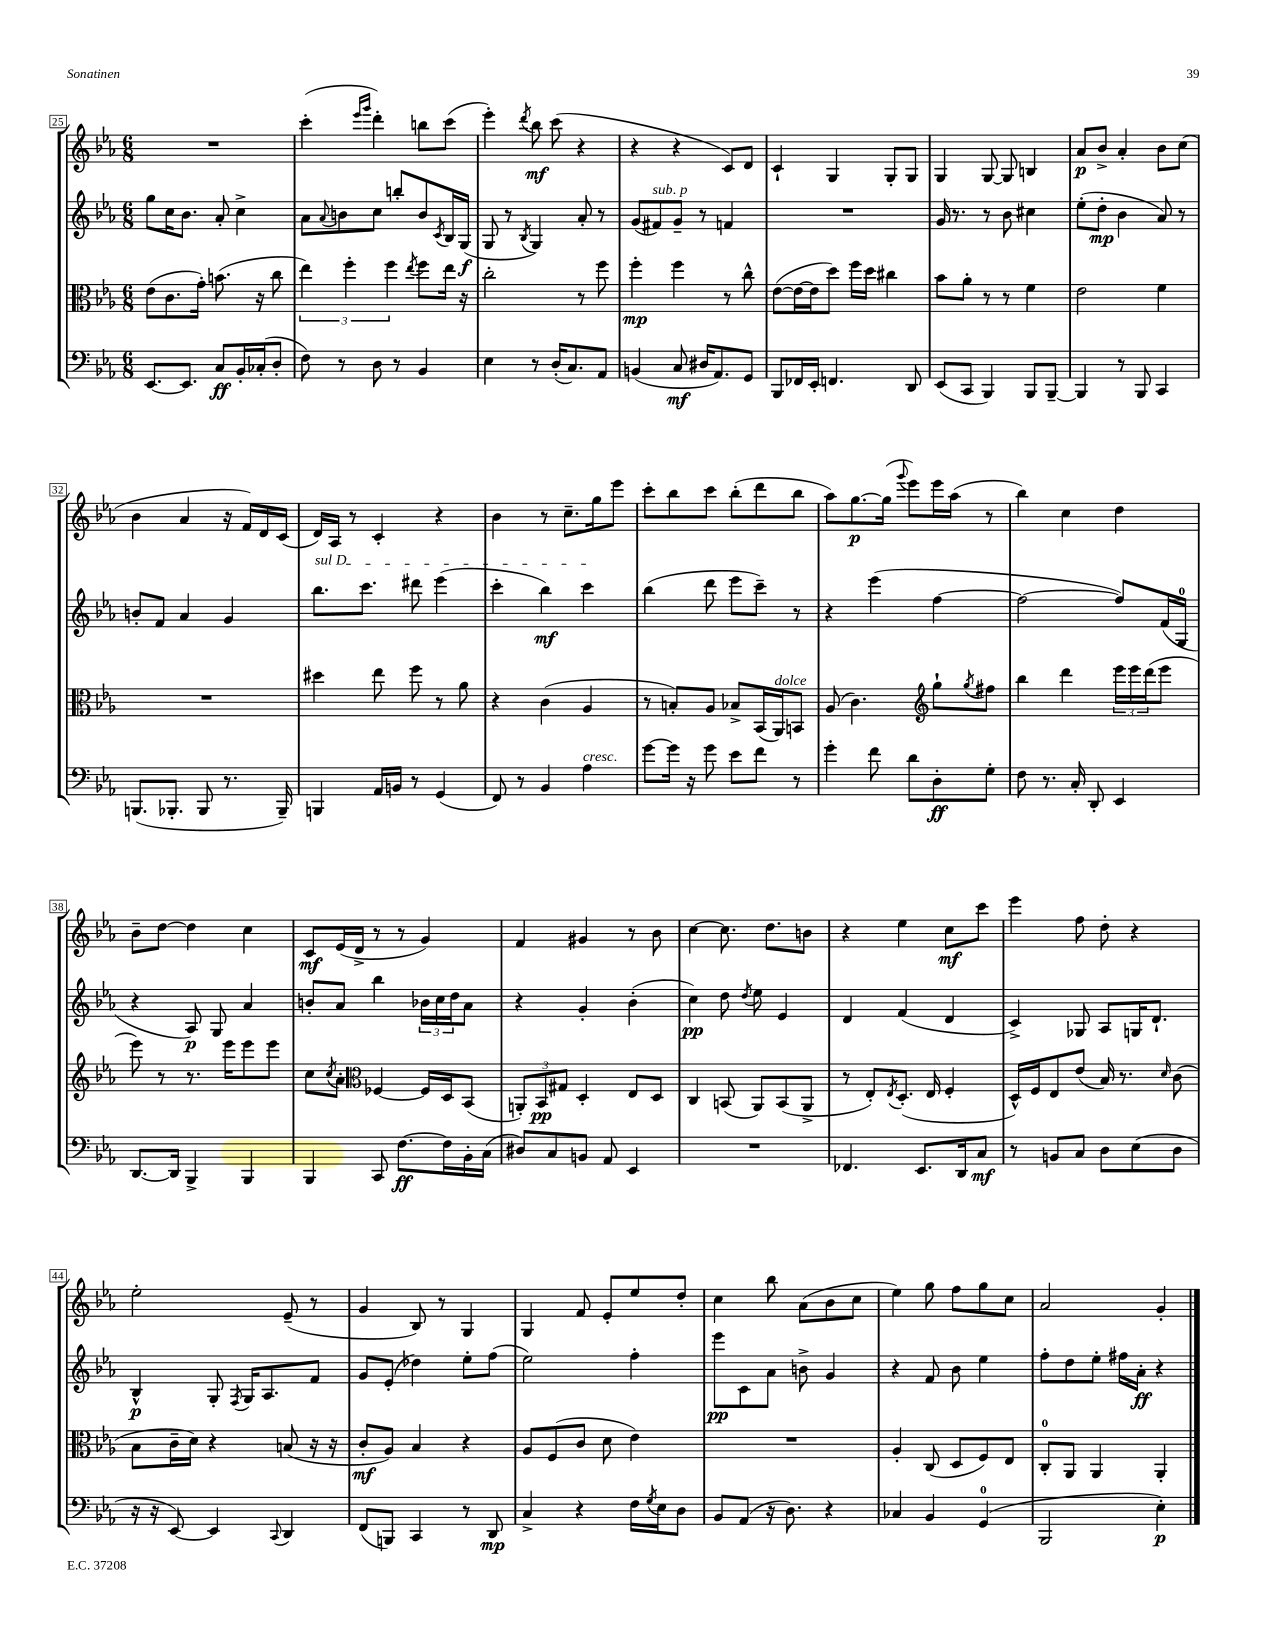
<<
\new StaffGroup <<
\new Staff = "s0" {
    \clef treble \key ees \major \numericTimeSignature \time 6/8
    R2. |
    c'''4-.( \grace { ees'''16 g'''16 } d'''4-.) b''8 c'''8( |
    ees'''4-.) \acciaccatura { d'''8 } bes''8\mf c'''8( r4 |
    r4 r4 c'8) d'8 |
    c'4-! g4 g8-. g8 |
    g4 g8~ g8 b4 |
    aes'8\p bes'8-> aes'4-. bes'8 c''8( |
    bes'4 aes'4 r16 f'16) d'16 c'16( |
    d'16) aes16 r8 c'4-. r4 |
    bes'4 r8 c''8.-- g''16 ees'''8 |
    c'''8-. bes''8 c'''8 bes''8-.( d'''8 bes''8 |
    aes''8) g''8.~\p g''16( \appoggiatura { g'''8 } ees'''8) ees'''16 aes''16( r8 |
    bes''4) c''4 d''4 |
    bes'8-- d''8~ d''4 c''4 |
    c'8\mf ees'16( d'16-> r8 r8 g'4) |
    f'4 gis'4 r8 bes'8 |
    c''4~ c''8. d''8. b'8 |
    r4 ees''4 c''8\mf c'''8 |
    ees'''4 f''8 d''8-. r4 |
    ees''2-. ees'8--( r8 |
    g'4 bes8) r8 g4 |
    g4 f'8 ees'8-. ees''8 d''8-. |
    c''4 bes''8 aes'8( bes'8 c''8 |
    ees''4) g''8 f''8 g''8 c''8 |
    aes'2 g'4-. \bar "|." |
}
\new Staff = "s1" {
    \clef treble \key ees \major \numericTimeSignature \time 6/8
    g''8 c''16 bes'8. aes'8-. c''4-> |
    aes'8 \appoggiatura { aes'8 } b'8 c''8 b''8-. b'8 \acciaccatura { c'8 } bes16 g16\f( |
    g8 r8 \acciaccatura { bes8 } g4) aes'8-. r8 |
    g'8( fis'8^\markup { \italic "sub. p" }) g'8-- r8 f'4 |
    R2. |
    g'16 r8. r8 bes'8 cis''4 |
    ees''8-.( d''8-.\mp bes'4 aes'8) r8 |
    b'8-. f'8 aes'4 g'4 |
    \once \override TextSpanner.bound-details.left.text = \markup { \italic "sul D" } bes''8.\startTextSpan c'''8. dis'''8 ees'''4( |
    c'''4-. bes''4\mf) c'''4\stopTextSpan |
    bes''4( d'''8 ees'''8 c'''8--) r8 |
    r4 ees'''4( f''4~ |
    f''2~ f''8) f'16( g16-0 |
    r4 aes8\p) g8 aes'4 |
    b'8-. aes'8 bes''4 \tuplet 3/2 { bes'16 c''16 d''16 } aes'8 |
    r4 g'4-. bes'4-.( |
    c''4\pp) d''8 \acciaccatura { d''8 } ees''8 ees'4 |
    d'4 f'4( d'4 |
    c'4->) ges8 aes8 g16 d'8.-! |
    bes4-^\p g8-. \acciaccatura { f8 } g16 aes8. f'8 |
    g'8 ees'8-.( des''4) ees''8-. f''8( |
    ees''2) f''4-. |
    ees'''8\pp c'8 aes'8 b'8-> g'4 |
    r4 f'8 bes'8 ees''4 |
    f''8-. d''8 ees''8-. fis''16 aes'16-.\ff r4 \bar "|." |
}
\new Staff = "s2" {
    \clef alto \key ees \major \numericTimeSignature \time 6/8
    ees'8( c'8. g'16-.) b'8.( r16 c''8 |
    \tuplet 3/2 { ees''4) f''4-. f''4 } \acciaccatura { ees''8 } f''8 ees''16 r16 |
    c''2-. r8 f''8 |
    f''4-.\mp f''4 r8 c''8-^ |
    ees'8~( ees'16~ ees'16 d''8) f''16 d''16 cis''4 |
    bes'8 aes'8-. r8 r8 f'4 |
    ees'2 f'4 |
    R2. |
    dis''4 ees''8 f''8 r8 aes'8 |
    r4 c'4( aes4 |
    r8 b8-.) aes8 bes8-> bes,16( aes,16^\markup { \italic "dolce" }) b,8 |
    aes8( c'4.) \clef treble g''8-! \acciaccatura { g''8 } fis''8 |
    bes''4 d'''4 \tuplet 3/2 { ees'''16 ees'''16 d'''16( } ees'''8 |
    ees'''8) r8 r8. ees'''16 ees'''8 ees'''8 |
    c''8 \acciaccatura { c''8 } aes'8-. \clef alto fes4~ fes16 d16 bes,8( |
    \tuplet 3/2 { a,8-.) bes,8\pp gis8 } d4-. ees8 d8 |
    c4 b,8( aes,8) b,8( aes,8-> |
    r8 ees8-.) \acciaccatura { ees8 } d8.-.( ees16 f4-. |
    d16-^) f16 ees8 ees'8( bes16) r8. \grace { d'16 } c'8( |
    bes8 c'16-- d'16) r4 b8( r16 r16 |
    c'8-.\mf aes8) bes4 r4 |
    aes8 f8( c'8 d'8 ees'4) |
    R2. |
    aes4-. c8( d8 f8) ees8 |
    c8-0-. aes,8 aes,4 aes,4-. \bar "|." |
}
\new Staff = "s3" {
    \clef bass \key ees \major \numericTimeSignature \time 6/8
    ees,8.~ ees,8. c8\ff bes,16-. ces16-.( d8-. |
    f8) r8 d8 r8 bes,4 |
    ees4 r8 d16-.( c8.) aes,8 |
    b,4( c8\mf dis16 aes,8.) g,8 |
    bes,,8 fes,16 ees,16-. f,4. d,8 |
    ees,8( c,8 bes,,4) bes,,8 bes,,8~-- |
    bes,,4 r8 bes,,8 c,4 |
    b,,8.( bes,,8.-. bes,,8 r8. bes,,16--) |
    b,,4 aes,16 b,16 r8 g,4( |
    f,8) r8 bes,4 aes4^\markup { \italic "cresc." } |
    g'8~ g'16 r16 g'8 ees'8 f'8 r8 |
    g'4-. f'8 d'8 d8-.\ff g8-. |
    f8 r8. c16-. d,8-. ees,4 |
    d,8.~ d,16 bes,,4-> bes,,4 |
    bes,,4 c,8 f8.~\ff f16 bes,16-. c16( |
    dis8) c8 b,8 aes,8 ees,4 |
    R2. |
    fes,4. ees,8. d,16 c8\mf |
    r8 b,8 c8 d8 ees8( d8 |
    r16 r16 ees,8~) ees,4 \appoggiatura { c,8 } d,4 |
    f,8( b,,8) c,4 r8 d,8\mp |
    c4-> r4 f16 \acciaccatura { g8 } ees16 d8 |
    bes,8 aes,8( r16 d8.) r4 |
    ces4 bes,4 g,4-0( |
    bes,,2 ees4-.\p) \bar "|." |
}
>>
>>
\layout { \context { \Score currentBarNumber = #25 \override BarNumber.stencil = #(make-stencil-boxer 0.1 0.3 ly:text-interface::print) } }
